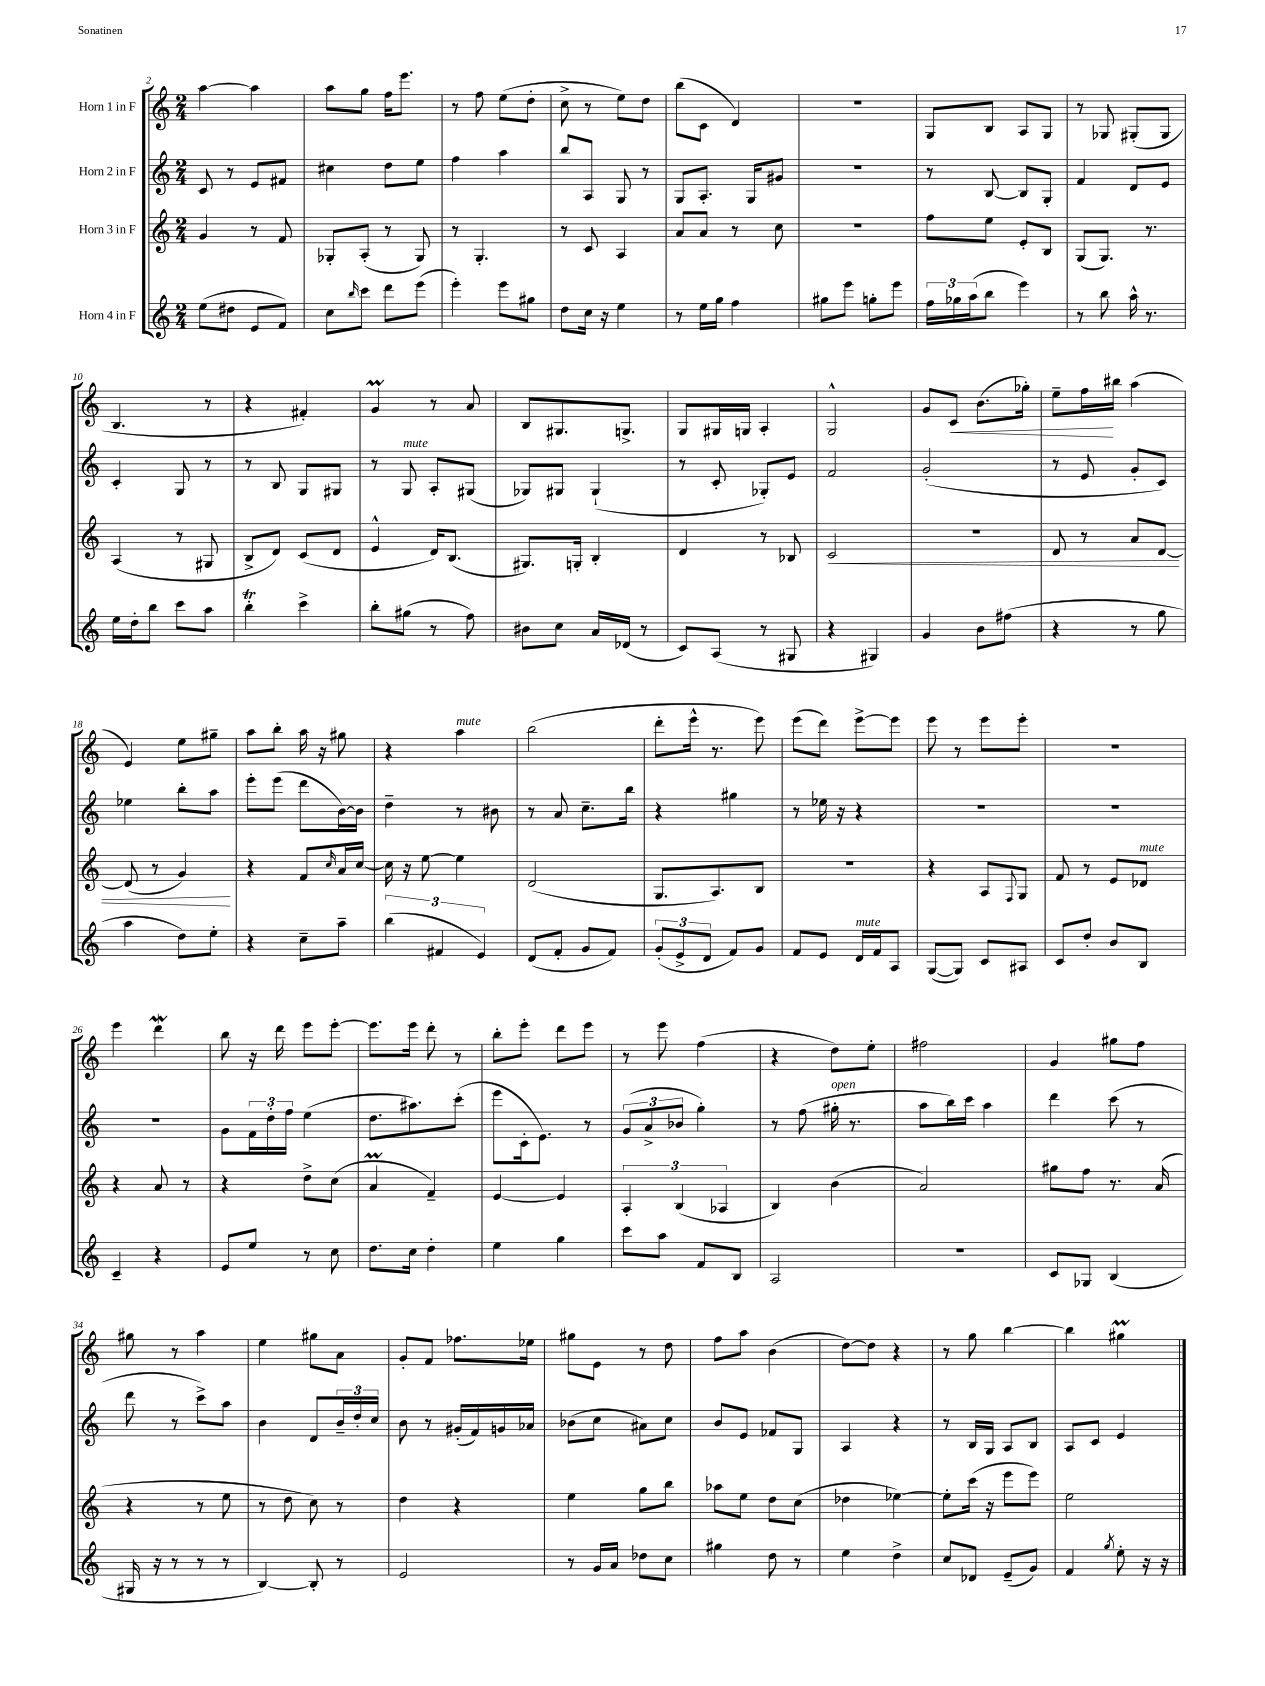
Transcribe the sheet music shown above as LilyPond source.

<<
\new StaffGroup <<
\new Staff = "s0" \with { instrumentName = "Horn 1 in F" } {
    \clef treble \key c \major \numericTimeSignature \time 2/4
    a''4~ a''4 |
    a''8 g''8 f''16 e'''8. |
    r8 f''8 e''8( d''8-. |
    c''8-> r8 e''8) d''8 |
    b''8( c'8 d'4) |
    r2 |
    g8 b8 a8 g8 |
    r8 ges8 gis8-.( gis8 |
    b4. r8 |
    r4 fis'4-.) |
    g'4\prall r8 a'8 |
    b8 gis8. g8.-> |
    g8 gis16 g16 a4-. |
    g2-^ |
    g'8 c'8\< b'8.( ges''16-.) |
    e''8-- f''16\! bis''16 a''4( |
    e'4) e''8 gis''8-- |
    a''8 b''8-. a''16 r16 gis''8 |
    r4 a''4^\markup { \italic "mute" } |
    b''2( |
    d'''8-. e'''16-^ r8. e'''8) |
    e'''8( d'''8) e'''8~-> e'''8 |
    e'''8 r8 e'''8 e'''8-. |
    r2 |
    e'''4 d'''4\mordent |
    b''8 r16 d'''16 e'''8 e'''8~-. |
    e'''8. e'''16 d'''8-. r8 |
    b''8-. e'''8-. d'''8 e'''8 |
    r8 e'''8 f''4( |
    r4 d''8) e''8-. |
    fis''2 |
    g'4 gis''8 f''8 |
    gis''8 r8 a''4 |
    e''4 gis''8 a'8 |
    g'8-. f'8 fes''8. ees''16 |
    gis''8 e'8 r8 d''8 |
    f''8 a''8 b'4( |
    d''8~) d''8 r4 |
    r8 g''8 b''4~ |
    b''4 gis''4\prall \bar "|." |
}
\new Staff = "s1" \with { instrumentName = "Horn 2 in F" } {
    \clef treble \key c \major \numericTimeSignature \time 2/4
    c'8 r8 e'8 fis'8 |
    cis''4 d''8 e''8 |
    f''4 a''4 |
    b''8 a8 g8 r8 |
    g8 a8.-. g16 gis'8 |
    R2 |
    r8 b8~ b8 g8-. |
    f'4 d'8 e'8 |
    c'4-. g8 r8 |
    r8 b8 g8 gis8 |
    r8 g8^\markup { \italic "mute" } a8-. gis8( |
    ges8) gis8 gis4-!( |
    r8 c'8-. ges8-.) e'8 |
    f'2 |
    g'2-.( |
    r8 e'8 g'8-. c'8) |
    ees''4 b''8-. a''8 |
    e'''8-. e'''8( d'''8 b'16~) b'16 |
    d''4-- r8 bis'8 |
    r8 a'8 c''8.-- b''16 |
    r4 gis''4 |
    r8 ees''16 r16 r4 |
    R2 |
    R2 |
    R2 |
    g'8 \tuplet 3/2 { f'16 d''16-. f''16 } e''4( |
    d''8. ais''8.) c'''8-.( |
    e'''8 c'16-. e'8.) r8 |
    \tuplet 3/2 { g'8( a'8-> bes'8 } g''4-.) |
    r8 f''8( gis''16-.^\markup { \italic "open" } r8. |
    a''8 b''16) c'''16 a''4 |
    d'''4 c'''8( r8 |
    d'''8 r8 c'''8->) a''8 |
    b'4 d'8 \tuplet 3/2 { b'16-- d''16-. c''16 } |
    b'8 r8 gis'16-.( f'16) g'16 aes'16 |
    bes'8( c''8 ais'8) c''8 |
    b'8 e'8 fes'8 g8 |
    a4 r4 |
    r8 b16 g16 a8 b8 |
    a8 c'8 e'4 \bar "|." |
}
\new Staff = "s2" \with { instrumentName = "Horn 3 in F" } {
    \clef treble \key c \major \numericTimeSignature \time 2/4
    g'4 r8 f'8 |
    ges8-. a8-.( r8 ges8) |
    r8 g4.-. |
    r8 c'8 a4 |
    a'8 a'8 r8 c''8 |
    r2 |
    f''8 e''8 e'8-. b8 |
    g8( g8.) r8. |
    a4( r8 gis8 |
    b8-> d'8) c'8( d'8 |
    e'4-^ d'16) b8.( |
    gis8.) g16-. b4-. |
    d'4 r8 bes8 |
    c'2\< |
    r2 |
    d'8 r8 a'8 d'8~ |
    d'8( r8 g'4\!) |
    r4 f'8 \grace { c''16 } a'16 c''16~ |
    c''16 r16 e''8~ e''4 |
    d'2( |
    g8. a8.) b8 |
    R2 |
    r4 a8 \appoggiatura { f8 } g8 |
    f'8 r8 e'8 des'8^\markup { \italic "mute" } |
    r4 a'8 r8 |
    r4 d''8-> c''8( |
    a'4\prall f'4--) |
    e'4~ e'4 |
    \tuplet 3/2 { a4-. b4( aes4 } |
    b4) b'4( |
    a'2) |
    gis''8 f''8 r8. a'16( |
    r4 r8 e''8 |
    r8 d''8 c''8) r8 |
    d''4 r4 |
    e''4 g''8 b''8 |
    aes''8 e''8 d''8 c''8( |
    des''4 ees''4~) |
    ees''8-. c'''16( r16 e'''8 e'''8) |
    e''2 \bar "|." |
}
\new Staff = "s3" \with { instrumentName = "Horn 4 in F" } {
    \clef treble \key c \major \numericTimeSignature \time 2/4
    e''8( dis''8 e'8 f'8) |
    c''8 \grace { b''16 } c'''8 d'''8 e'''8( |
    e'''4-.) e'''8 gis''8 |
    d''8 c''16 r16 e''4 |
    r8 e''16 g''16 f''4 |
    gis''8 e'''8 g''8-. e'''8 |
    \tuplet 3/2 { f''16 ges''16 a''16( } b''8 e'''4) |
    r8 b''8 a''16-^ r8. |
    e''16 d''16-. b''8 c'''8 a''8 |
    b''4-.\trill c'''4-> |
    b''8-. gis''8( r8 f''8) |
    bis'8 c''8 a'16 des'16( r8 |
    c'8) a8( r8 gis8 |
    r4 gis4) |
    g'4 b'8 fis''8( |
    r4 r8 g''8 |
    a''4 d''8) e''8-. |
    r4 c''8-- a''8-- |
    \tuplet 3/2 { b''4( fis'4 e'4) } |
    d'8( f'8-. g'8 f'8) |
    \tuplet 3/2 { g'8-.( e'8-> d'8 } f'8) g'8 |
    f'8 e'8 d'16^\markup { \italic "mute" } f'16 a8 |
    g8~( g8) c'8 ais8 |
    c'8 d''8-. b'8 b8 |
    c'4-- r4 |
    e'8 e''8 r8 c''8 |
    d''8. c''16 d''4-. |
    e''4 g''4 |
    c'''8 a''8 f'8 b8 |
    a2 |
    R2 |
    c'8 ges8 b4( |
    gis16 r16 r8 r8 r8 |
    b4~) b8-. r8 |
    e'2 |
    r8 g'16 a'16 des''8 c''8 |
    gis''4 d''8 r8 |
    e''4 d''4-> |
    c''8 des'8 e'8--( g'8) |
    f'4 \acciaccatura { g''8 } e''8-. r16 r16 \bar "|." |
}
>>
>>
\layout { \context { \Score currentBarNumber = #2 } }
